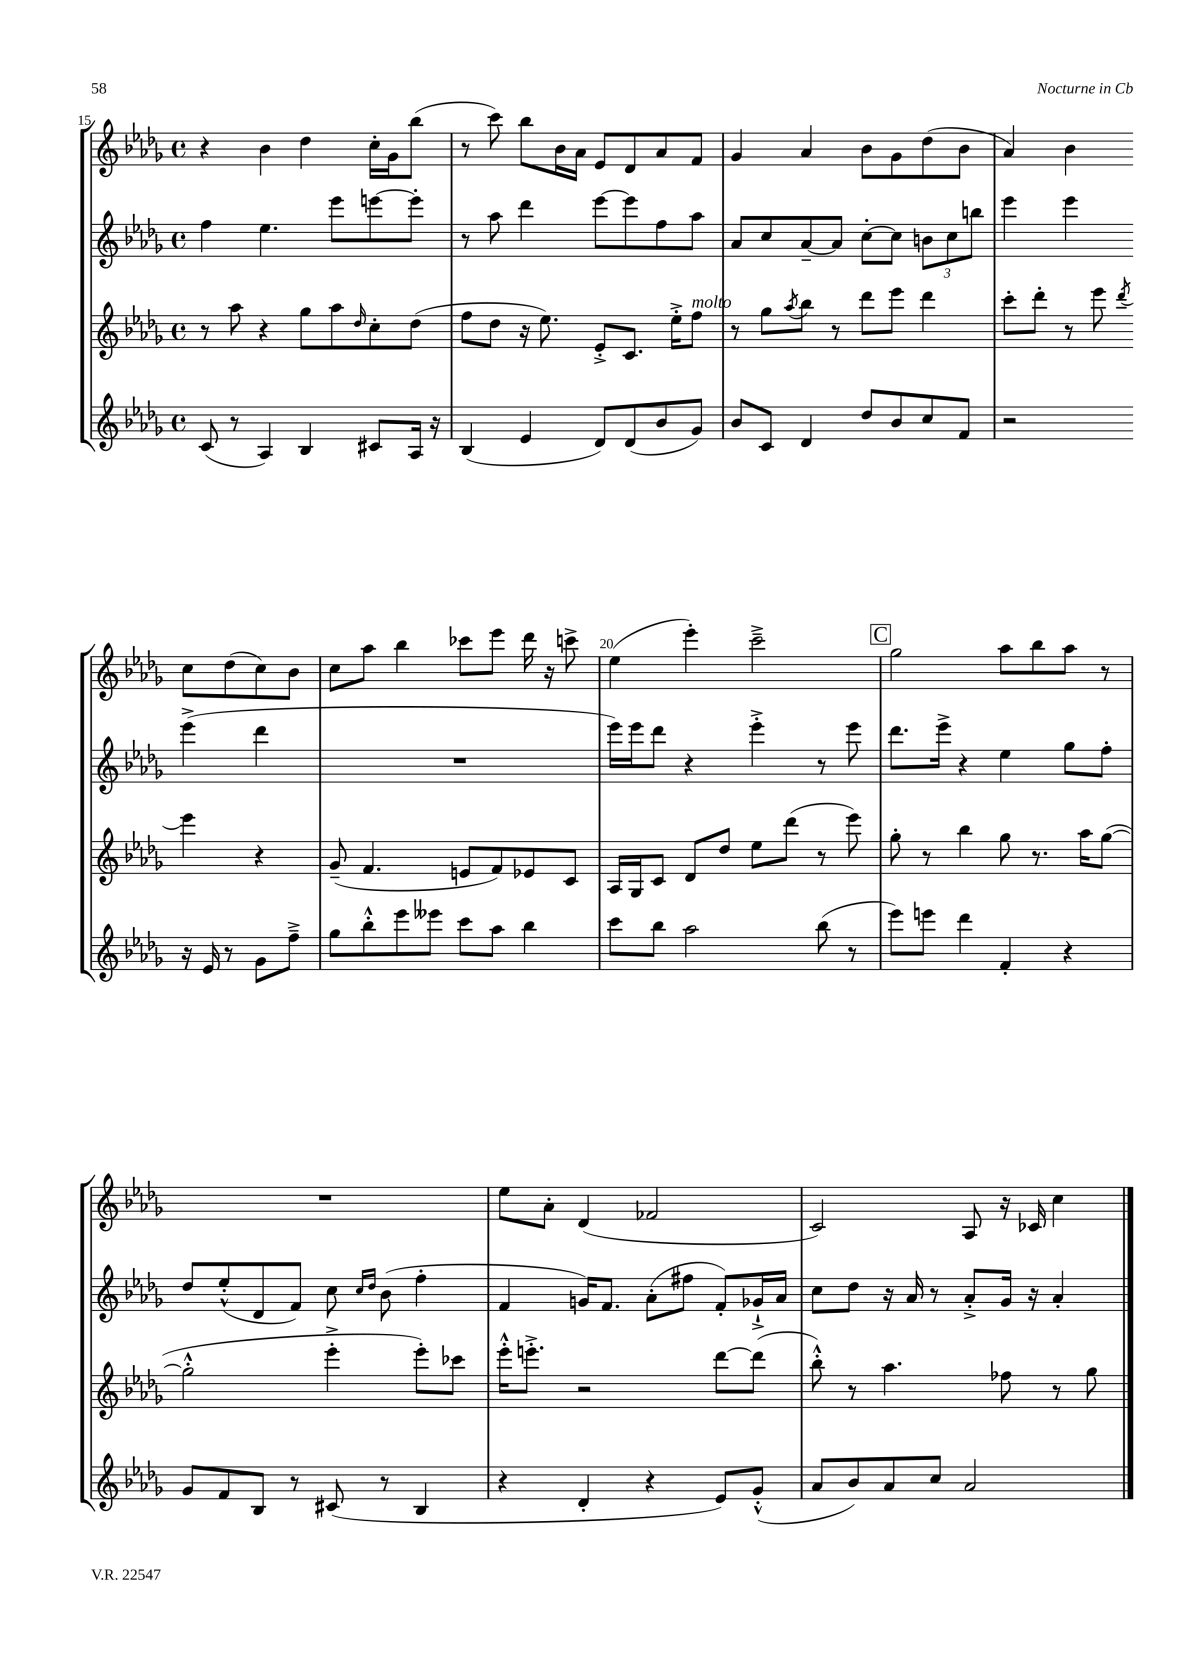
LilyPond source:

<<
\new StaffGroup <<
\new Staff = "s0" {
    \clef treble \key des \major \defaultTimeSignature \time 4/4
    r4 bes'4 des''4 c''16-. ges'16 bes''8( |
    r8 c'''8) bes''8 bes'16 aes'16 ees'8 des'8 aes'8 f'8 |
    ges'4 aes'4 bes'8 ges'8 des''8( bes'8 |
    aes'4) bes'4 c''8 des''8( c''8) bes'8 |
    c''8 aes''8 bes''4 ces'''8 ees'''8 des'''16 r16 c'''8-> |
    ees''4( ees'''4-.) c'''2---> |
    \mark \markup { \box "C" } ges''2 aes''8 bes''8 aes''8 r8 |
    R1 |
    ees''8 aes'8-. des'4( fes'2 |
    c'2) aes8 r16 ces'16 c''4 \bar "|." |
}
\new Staff = "s1" {
    \clef treble \key des \major \defaultTimeSignature \time 4/4
    f''4 ees''4. ees'''8 e'''8~ e'''8-. |
    r8 aes''8 des'''4 ees'''8~ ees'''8 f''8 aes''8 |
    aes'8 c''8 aes'8~-- aes'8 c''8~-. c''8 \tuplet 3/2 { b'8 c''8 b''8 } |
    ees'''4 ees'''4 ees'''4->( des'''4 |
    R1 |
    ees'''16) ees'''16 des'''8 r4 ees'''4-.-> r8 ees'''8 |
    \mark \markup { \box "C" } des'''8. ees'''16-> r4 ees''4 ges''8 f''8-. |
    des''8 ees''8-.-^( des'8 f'8) c''8 \grace { c''16 des''16 } bes'8( f''4-. |
    f'4 g'16) f'8. aes'8-.( fis''8 f'8-.) ges'16-!-> aes'16 |
    c''8 des''8 r16 aes'16 r8 aes'8-.-> ges'16 r16 aes'4-. \bar "|." |
}
\new Staff = "s2" {
    \clef treble \key des \major \defaultTimeSignature \time 4/4
    r8 aes''8 r4 ges''8 aes''8 \grace { des''16 } c''8-. des''8( |
    f''8 des''8 r16 ees''8.) ees'8-.-> c'8. ees''16-.-> f''8^\markup { \italic "molto" } |
    r8 ges''8 \acciaccatura { aes''8 } bes''8 r8 des'''8 ees'''8 des'''4 |
    c'''8-. des'''8-. r8 ees'''8 \acciaccatura { des'''8 } ees'''4 r4 |
    ges'8--( f'4. e'8 f'8) ees'8 c'8 |
    aes16 ges16 c'8 des'8 des''8 ees''8 des'''8( r8 ees'''8) |
    \mark \markup { \box "C" } ges''8-. r8 bes''4 ges''8 r8. aes''16 ges''8~( |
    ges''2-.-^ ees'''4-.-> ees'''8-.) ces'''8 |
    ees'''16-.-^ e'''8.-.-> r2 des'''8~ des'''8( |
    bes''8-.-^) r8 aes''4. fes''8 r8 ges''8 \bar "|." |
}
\new Staff = "s3" {
    \clef treble \key des \major \defaultTimeSignature \time 4/4
    c'8( r8 aes4) bes4 cis'8 aes16 r16 |
    bes4( ees'4 des'8) des'8( bes'8 ges'8) |
    bes'8 c'8 des'4 des''8 bes'8 c''8 f'8 |
    r2 r16 ees'16 r8 ges'8 f''8---> |
    ges''8 bes''8-.-^ ees'''8 eeses'''8 c'''8 aes''8 bes''4 |
    c'''8 bes''8 aes''2 bes''8( r8 |
    \mark \markup { \box "C" } ees'''8) e'''8 des'''4 f'4-. r4 |
    ges'8 f'8 bes8 r8 cis'8( r8 bes4 |
    r4 des'4-. r4 ees'8) ges'8-.-^( |
    aes'8 bes'8) aes'8 c''8 aes'2 \bar "|." |
}
>>
>>
\layout { \context { \Score currentBarNumber = #15 \override BarNumber.break-visibility = ##(#f #t #t) barNumberVisibility = #(every-nth-bar-number-visible 5) } }
